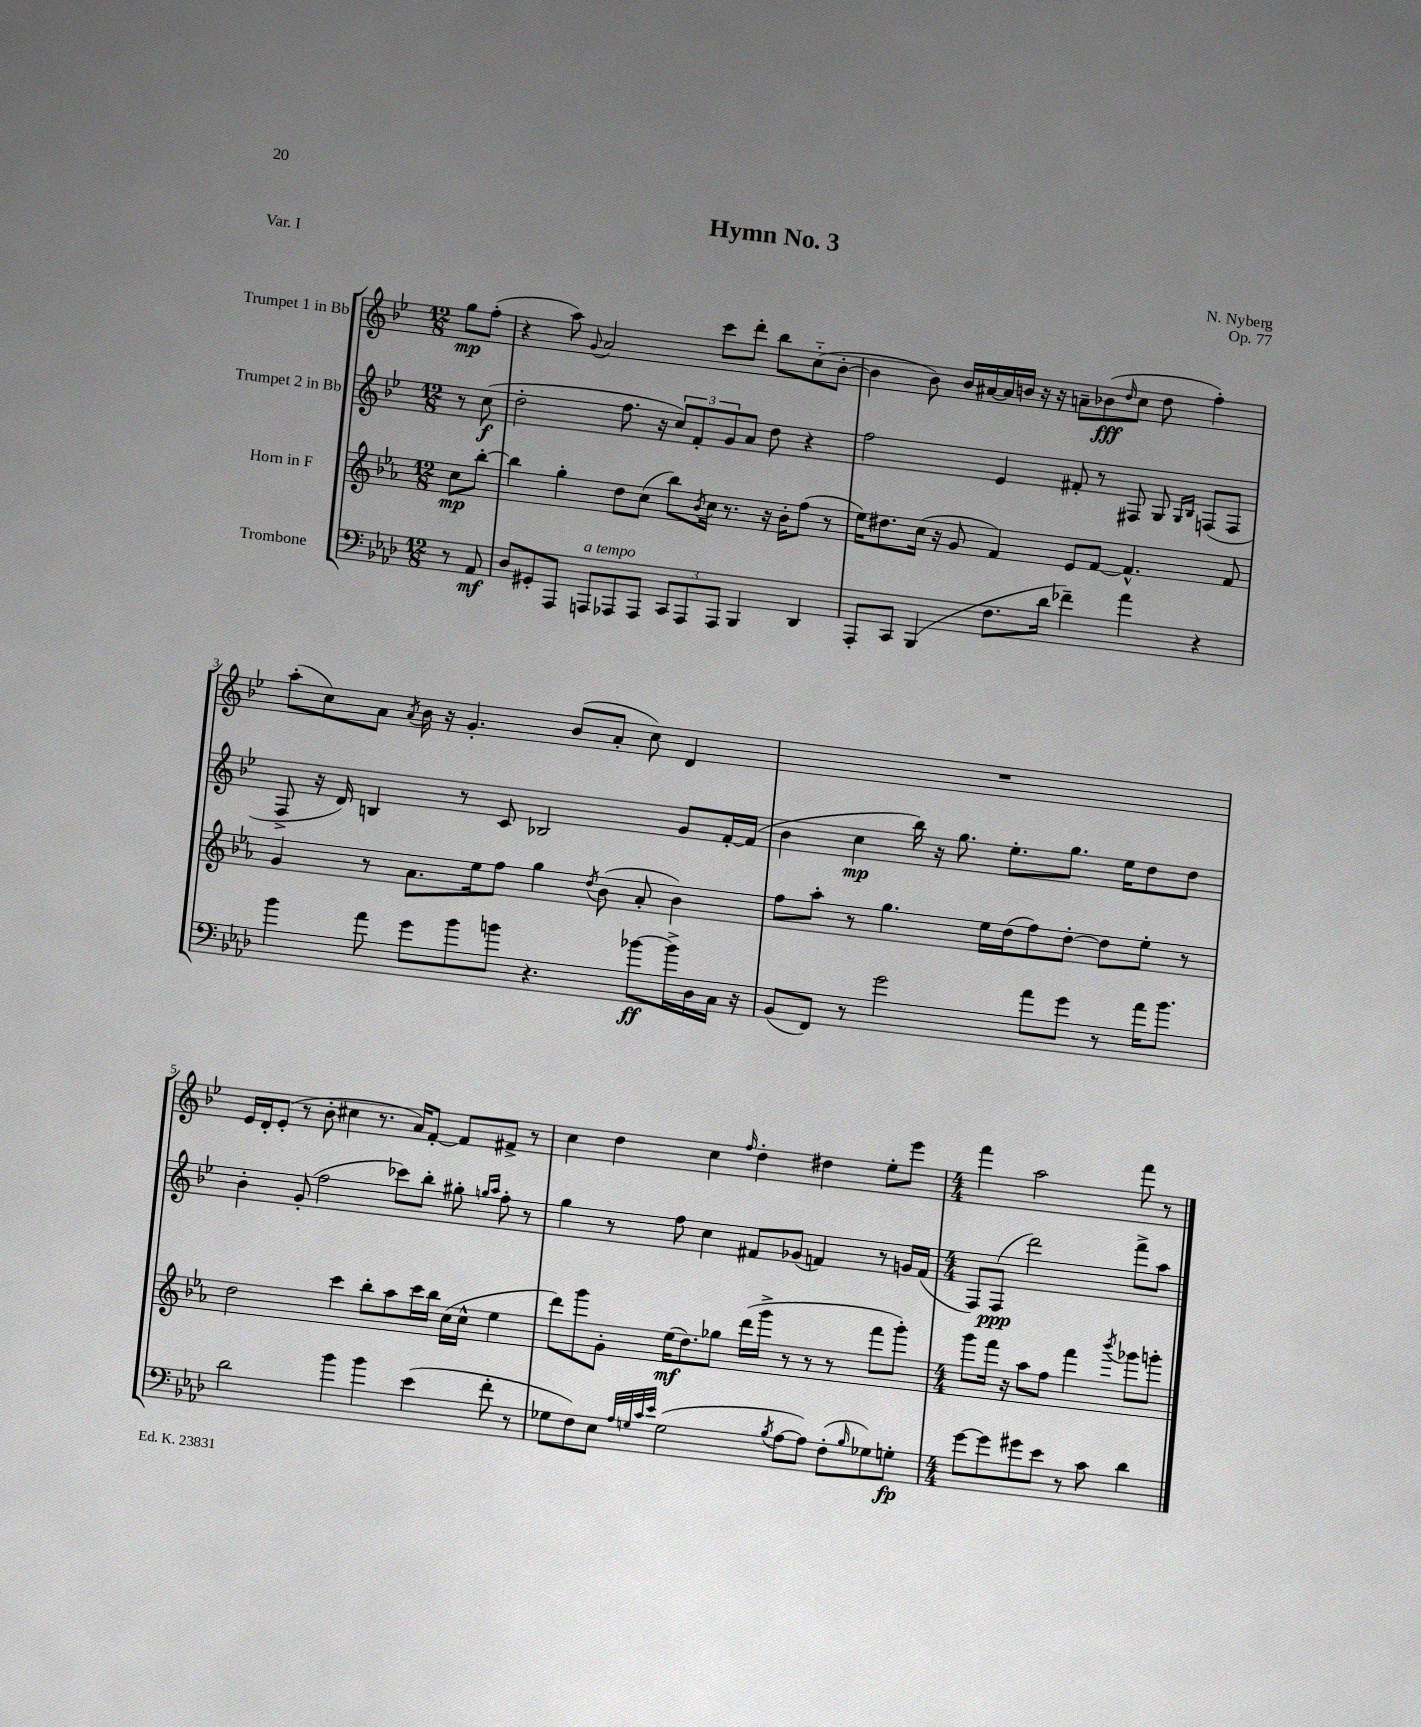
\header { title = "Hymn No. 3" composer = "N. Nyberg" opus = "Op. 77" piece = "Var. I" }
<<
\new StaffGroup <<
\new Staff = "s0" \with { instrumentName = "Trumpet 1 in Bb" } {
    \clef treble \key bes \major \numericTimeSignature \time 12/8 \partial 4
    g''8\mp f''8-.( |
    r4 a''8) \appoggiatura { g'8 } a'2 c'''8 d'''8-. bes''8 c''8-_( bes'8~-. |
    bes'4 bes'8) bes'16 ais'16~ ais'16 b'16 r16 r16 a'8-- bes'8\fff( \grace { d''16 } c''8 d''8 f''4-.) |
    a''8-.( c''8) a'8 \acciaccatura { a'8 } bes'16 r16 g'4.-. bes'8( a'8-. c''8) d'4 |
    R1. |
    ees'16 d'16-. ees'8-.( r8 bes'8-. cis''4 r8. a'16) f'8~-. f'8 fis'8-> r8 |
    c''4 d''4 c''4 \grace { f''16 } d''4-. dis''4 ees''8-. ees'''8 |
    \numericTimeSignature \time 4/4 f'''4 a''2 f'''8 r8 \bar "|." |
}
\new Staff = "s1" \with { instrumentName = "Trumpet 2 in Bb" } {
    \clef treble \key bes \major \numericTimeSignature \time 12/8 \partial 4
    r8 c''8\f( |
    d''2-. f''8. r16 \tuplet 3/2 { c''8) f'8-. g'8 } a'8 d''8 r4 |
    f''2 ees'4 fis'8-. r8 fis8 g8 \grace { g16 bes16 } f8( f8 |
    f8-> r16 d'16) b4 r8 c'8 bes2 g'8 f'16~-. f'16( |
    bes'4 c''4\mp bes''16) r16 g''8. ees''8.-. g''8. ees''16 d''8 d''8 |
    bes'4-. g'8-.( f''2 ces'''8) bes''8-. gis''8-. \grace { g''16 a''16 } f''8-. r8 |
    g''4 r8 f''8 c''4 fis'8 ges'8( f'4) r8 g'16 f'16( |
    \numericTimeSignature \time 4/4 f8) f8\ppp( d'''2) f'''8-> a''8 \bar "|." |
}
\new Staff = "s2" \with { instrumentName = "Horn in F" } {
    \clef treble \key ees \major \numericTimeSignature \time 12/8 \partial 4
    c''8\mp bes''8~-. |
    bes''4 g''4-. d''8 c''8( bes''8) \acciaccatura { bes'8 } c''16 r8. r16 bes'16-. f''8( r8 |
    ees''16) dis''8. c''16( r16 g'8 f'4) ees'8 f'8~ f'4.-^ f'8 |
    g'4 r8 aes'8. ees''16 f''8 g''4 \acciaccatura { d''8 } bes'8( aes'8-. bes'4) |
    f''8 aes''8-. r8 g''4. ees''16 d''16( f''8) d''8~-. d''8 ees''8-. r8 |
    d''2 c'''4 bes''8-. aes''8 c'''16 bes''16 c''16( c''16-^ ees''4 |
    d'''8) g'''8 g'8-. ees''16\mf( d''8.) ges''8 d'''16( g'''16-> r8 r8 r8 f'''8 g'''8-.) |
    \numericTimeSignature \time 4/4 g'''8 f'''16 r16 aes''8 f''8 f'''4 \acciaccatura { bes'''8 } ges'''8 g'''8-. \bar "|." |
}
\new Staff = "s3" \with { instrumentName = "Trombone" } {
    \clef bass \key aes \major \numericTimeSignature \time 12/8 \partial 4
    r8 aes,8\mf |
    des8 gis,8-. aes,,8 a,,8^\markup { \italic "a tempo" } aes,,8 aes,,8 \tuplet 3/2 { c,8 aes,,8 aes,,8 } bes,,4 des,4 |
    aes,,8-. c,8 bes,,4( f8. des'16 fes'4--) aes'4 r4 |
    bes'4 aes'8 g'8 bes'8 b'8 r4. bes'8~\ff bes'16-> des16 c16 r16 |
    bes,8( f,8) r8 g'2 aes'8 g'8 r8 aes'16 bes'8. |
    des'2 bes'4 bes'4 ees'4( f'8-. r8 |
    ges8 f8) ees8 \grace { aes32 g32 c'32 ees'32 } g2( \acciaccatura { bes8 } aes8~ aes8) f8-.( \grace { bes16 } ges8) g8-.\fp |
    \numericTimeSignature \time 4/4 g'8~ g'8 gis'8 ees'8 r8 c'8 des'4 \bar "|." |
}
>>
>>
